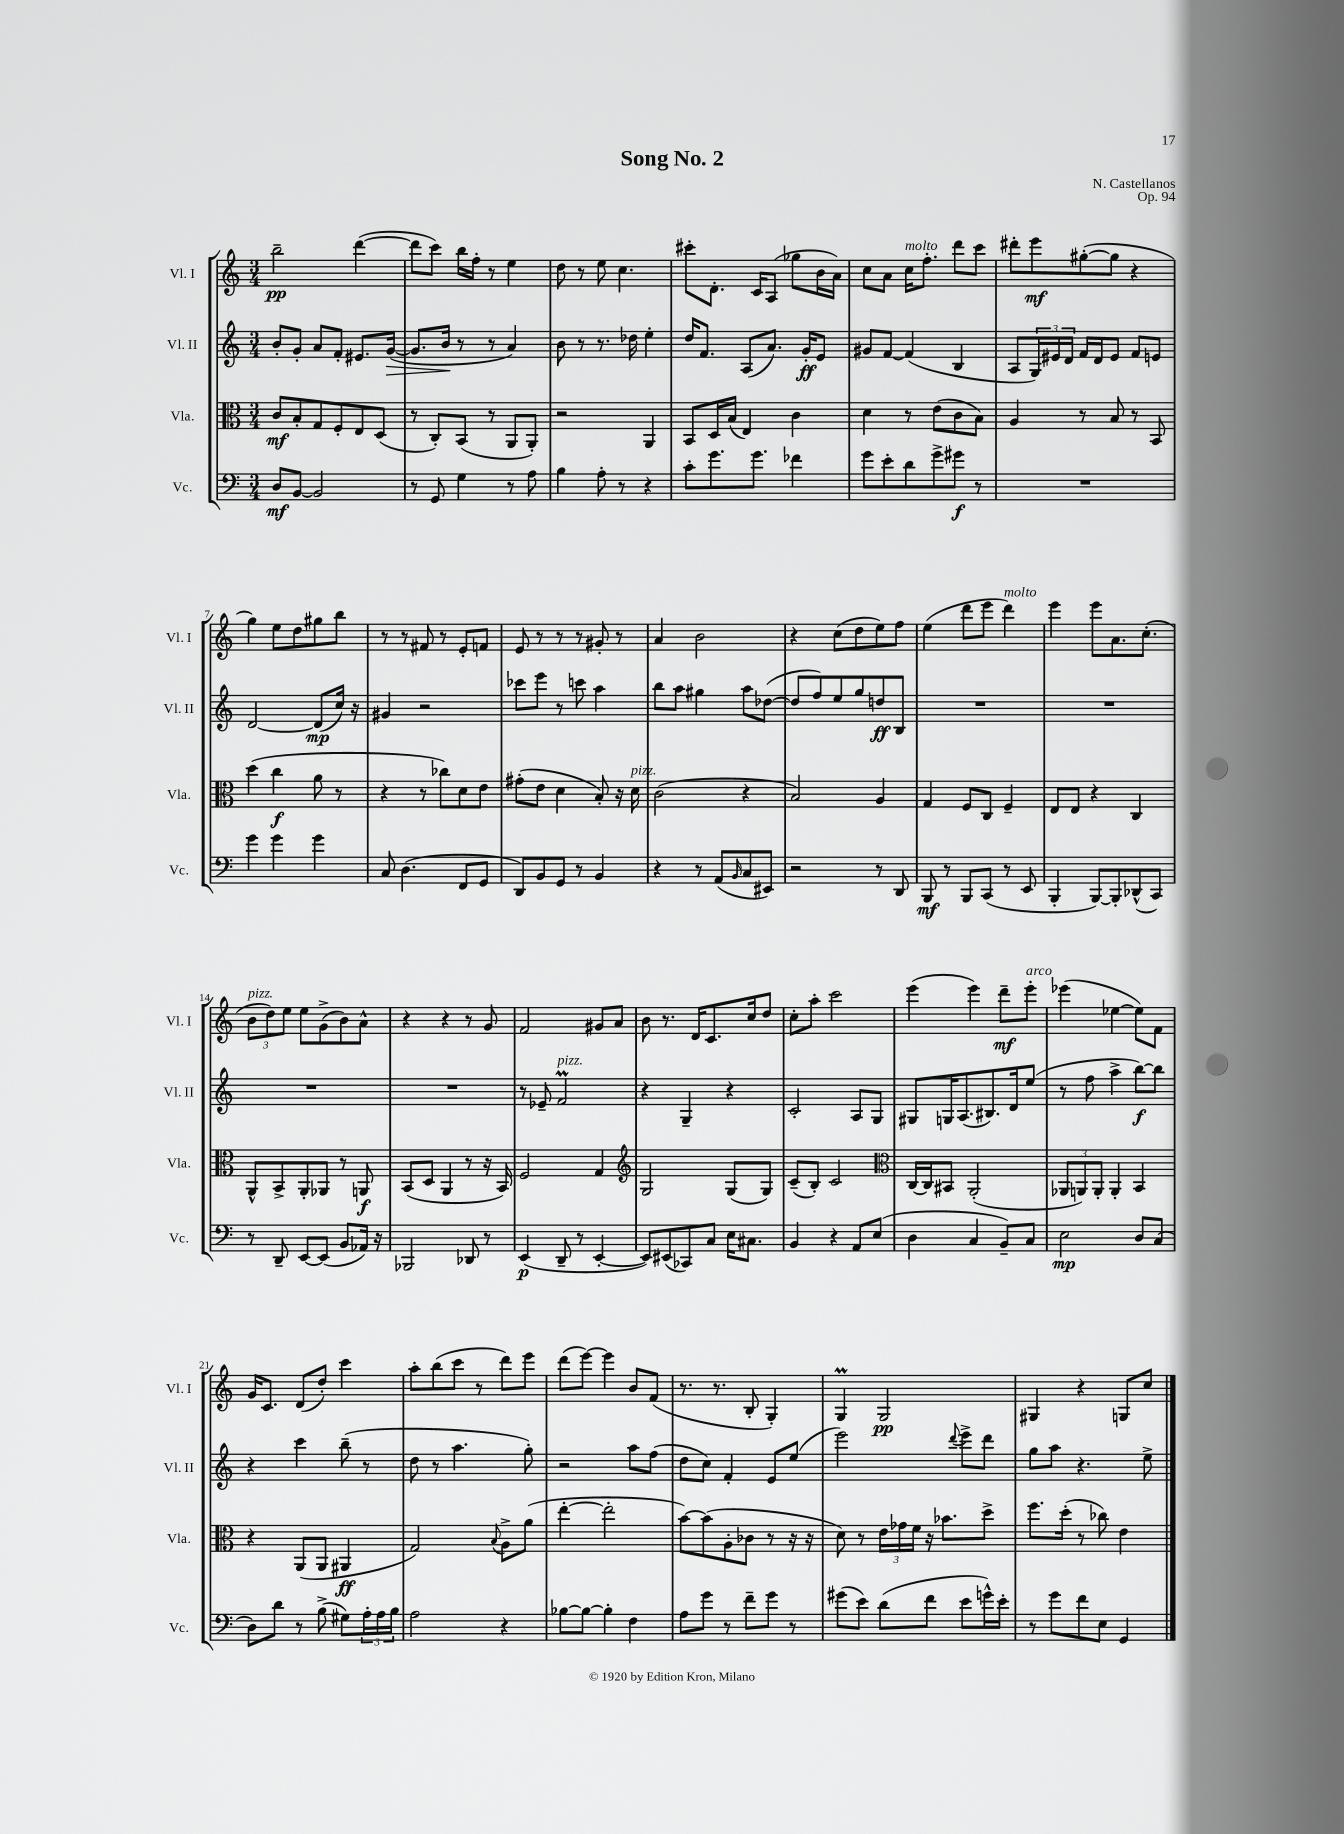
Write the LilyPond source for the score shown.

\header { title = "Song No. 2" composer = "N. Castellanos" opus = "Op. 94" }
<<
\new StaffGroup <<
\new Staff = "s0" \with { instrumentName = "Vl. I" shortInstrumentName = "Vl. I" } {
    \clef treble \key c \major \numericTimeSignature \time 3/4
    b''2--\pp d'''4~( |
    d'''8 c'''8) b''16 f''16-. r8 e''4 |
    d''8 r8 e''8 c''4. |
    cis'''8-. d'8.-. c'16 a8( ges''8 b'16 a'16) |
    c''8 a'8 c''16^\markup { \italic "molto" } f''8.-. d'''8 c'''8 |
    dis'''8-. e'''8\mf gis''8~-.( gis''8 r4 |
    g''4) e''8 d''8 gis''8 b''8 |
    r8 r8 fis'8 r8 e'8-. f'8 |
    e'8 r8 r8 r8 gis'8-. r8 |
    a'4 b'2 |
    r4 c''8( d''8 e''8) f''8 |
    e''4( d'''8 e'''8 d'''4^\markup { \italic "molto" }) |
    e'''4 e'''8 a'8. c''8.-.( |
    \tuplet 3/2 { b'8^\markup { \italic "pizz." } d''8) e''8 } e''8 g'8->( b'8) a'8-^ |
    r4 r4 r8 g'8 |
    f'2 gis'8 a'8 |
    b'8 r8. d'16 c'8. c''16 d''8 |
    c''8-. a''8-. c'''2 |
    e'''4( e'''4) d'''8--\mf e'''8-.^\markup { \italic "arco" } |
    ees'''4( ees''4~ ees''8) f'8 |
    g'16 c'8. d'8( d''8-.) c'''4 |
    a''8-. b''8( c'''8 r8 d'''8) e'''8 |
    d'''8( e'''8~) e'''4 b'8 f'8( |
    r8. r8. b8-. g4-.) |
    g4\prall g2\pp |
    gis4 r4 g8 c''8 \bar "|." |
}
\new Staff = "s1" \with { instrumentName = "Vl. II" shortInstrumentName = "Vl. II" } {
    \clef treble \key c \major \numericTimeSignature \time 3/4
    b'8-. g'8-. a'8 f'8-. eis'8. g'16~\>( |
    g'8. b'16\! r8 r8 a'4) |
    b'8 r8 r8. des''16 e''4-. |
    d''16 f'8. a8( a'8.) g'16-.\ff e'8 |
    gis'8 f'8~ f'4( b4 |
    a8 \tuplet 3/2 { g16) eis'16 d'16 } f'16 d'16 eis'8 f'8 e'8 |
    d'2~ d'8\mp( c''16) r16 |
    gis'4 r2 |
    ces'''8 e'''8 r8 c'''8 a''4 |
    b''8 a''8 gis''4 a''8 des''8~( |
    des''8 f''8) e''8 g''8 d''8\ff b8 |
    R2. |
    R2. |
    R2. |
    R2. |
    r8 ees'8-- f'2\prall^\markup { \italic "pizz." } |
    r4 g4-- r4 |
    c'2-. a8 g8 |
    gis8 g16 a8.( bis8.) d'16 e''8( |
    r8 f''8 a''4-> b''8~\f) b''8 |
    r4 c'''4 b''8--( r8 |
    d''8 r8 a''4. g''8-.) |
    r2 a''8 f''8( |
    d''8 c''8) f'4-. e'8 e''8( |
    e'''2) \appoggiatura { d'''8 } e'''8-> d'''8 |
    g''8 a''8 r4. e''8-> \bar "|." |
}
\new Staff = "s2" \with { instrumentName = "Vla." shortInstrumentName = "Vla." } {
    \clef alto \key c \major \numericTimeSignature \time 3/4
    c'8\mf b8-. g8 f8-. e8 d8( |
    r8 c8-.) b,8( r8 a,8 a,8-.) |
    r2 a,4 |
    b,8 d16 b16( e4) c'4 |
    d'4 r8 e'8( c'8 b8) |
    a4 r8 b8 r8 b,8 |
    d''4( c''4\f a'8 r8 |
    r4 r8 ces''8) d'8 e'8 |
    gis'8-.( e'8 d'4 b8-.) r16 d'16^\markup { \italic "pizz." } |
    c'2( r4 |
    b2) a4 |
    g4 f8 c8 f4-- |
    e8 e8 r4 c4 |
    a,8-^ b,8-> a,8-. aes,8 r8 a,8\f |
    b,8( d8 a,4 r8 r16 b,16) |
    f2 g4 |
    \clef treble g2 g8( g8) |
    c'8--( b8-.) c'2 |
    \clef alto c16~ c16 bis,8 a,2-.( |
    \tuplet 3/2 { aes,8 a,8) a,8-. } a,4-. b,4 |
    r4 a,8( a,8 ais,4\ff |
    g2) \appoggiatura { b8 } a8-> a'8( |
    e''4~-. e''2-. |
    b'8~) b'8( a8-. ces'8 r8 r16 r16 |
    d'8) r8 \tuplet 3/2 { e'16 ges'16 f'16 } r16 bes'8. d''8-> |
    f''8. d''16-.( r8 ces''8) e'4 \bar "|." |
}
\new Staff = "s3" \with { instrumentName = "Vc." shortInstrumentName = "Vc." } {
    \clef bass \key c \major \numericTimeSignature \time 3/4
    d8\mf b,8~ b,2 |
    r8 g,8 g4 r8 a8 |
    b4 a8-. r8 r4 |
    c'8-. g'8. g'8. fes'4 |
    g'8 e'8-. d'8 g'8-> gis'8\f r8 |
    R2. |
    g'4 g'4 g'4 |
    c8 d4.( f,8 g,8 |
    d,8) b,8 g,8 r8 b,4 |
    r4 r8 a,8( \grace { b,16 } c8 eis,8) |
    r2 r8 d,8 |
    b,,8\mf r8 b,,8 c,8( r8 e,8 |
    b,,4-. b,,8~) b,,8-. des,8-^( c,8) |
    r8 d,8-- e,8~ e,8( b,8 aes,16) r16 |
    bes,,2 des,8 r8 |
    e,4\p( d,8-- r8 e,4~-. |
    e,8) eis,8( ces,8) c8 e16 cis8. |
    b,4 r4 a,8 e8( |
    d4 c4 b,8--) c8 |
    e2\mp d8 c8( |
    d8) d'8 r8 b8->( gis8) \tuplet 3/2 { a16-. a16 b16 } |
    a2 r4 |
    bes8~ bes8~ bes4-. f4 |
    a8 g'8 r8 f'8-- g'8 r8 |
    gis'8( e'8) d'8( f'8 e'8 g'16-^) e'16-. |
    r8 g'8 f'8 e8 g,4 \bar "|." |
}
>>
>>
